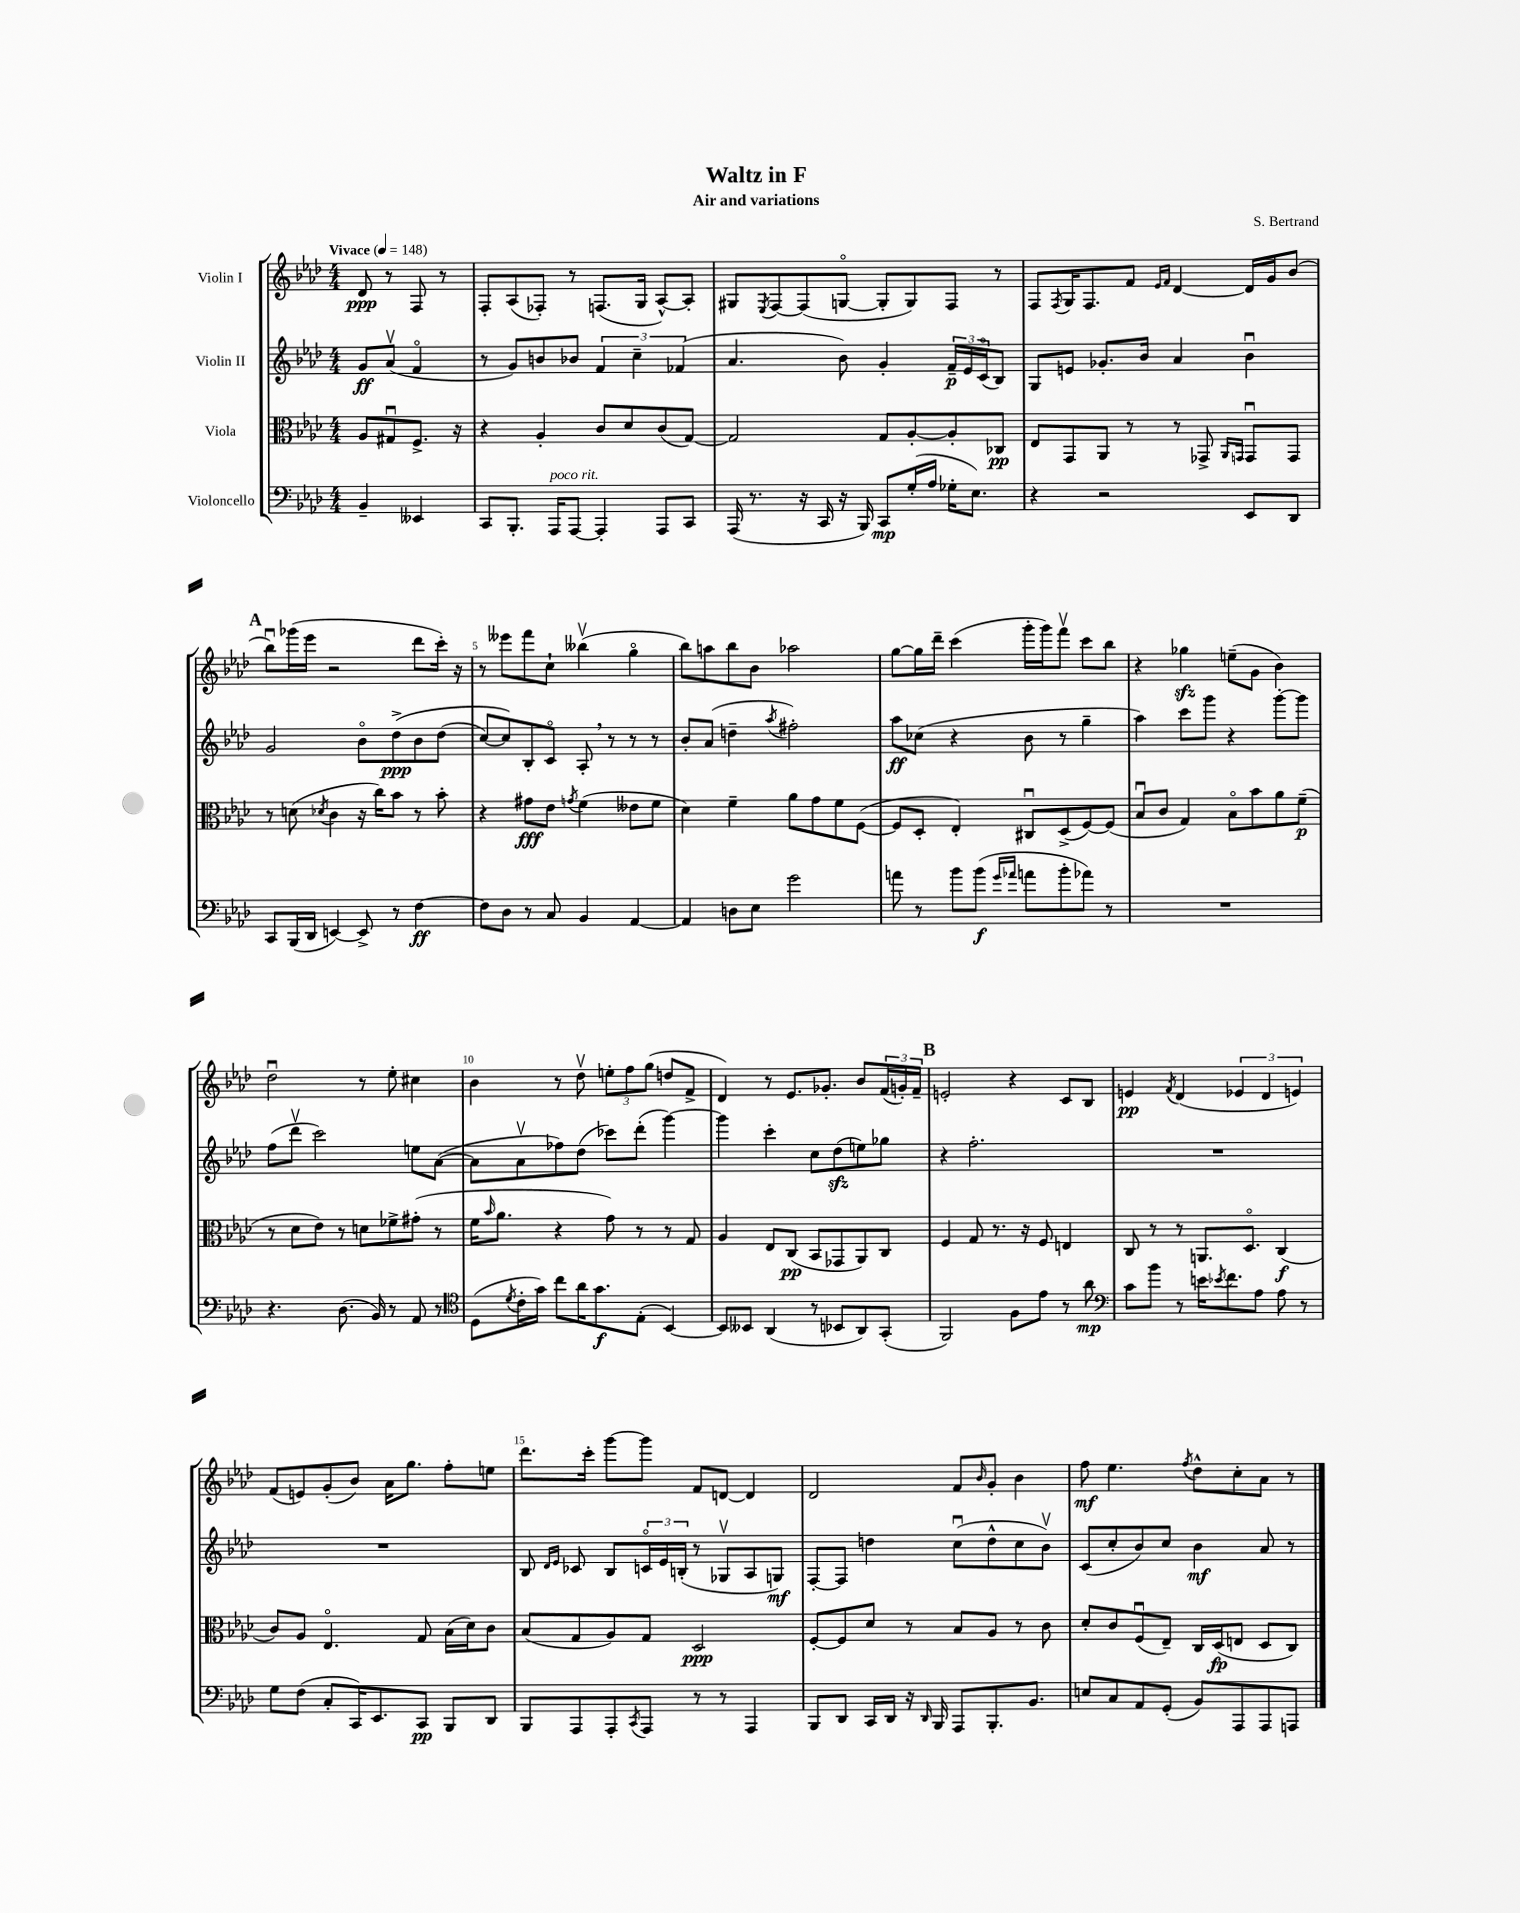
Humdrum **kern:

**kern	**kern	**kern	**kern
*staff4	*staff3	*staff2	*staff1
*clefF4	*clefC3	*clefG2	*clefG2
*k[b-e-a-d-]	*k[b-e-a-d-]	*k[b-e-a-d-]	*k[b-e-a-d-]
*M4/4	*M4/4	*M4/4	*M4/4
*MM148	*MM148	*MM148	*MM148
4BB-~	8A-	8g	8d-
.	8G#u	(8a-v	8r
4EE--	8.F^	4fo	8F
.	.	.	8r
.	16r	.	.
=	=	=	=
8CC	4r	8r	8F'
8.BBB-'	.	8g)	(8A-
.	4A-'	8b	8F-')
16AAA-	.	.	.
[8AAA-	.	8b-	8r
4AAA-']	8c	6f	(8.F
.	8d-	.	.
.	.	6cc~	.
.	.	.	16G
8AAA-	(8c	.	[8A-^^)
.	.	(6f-	.
8CC	[8G)	.	8A-']
=	=	=	=
(16AAA-	2G]	4.a-	8G#
8.r	.	.	.
.	.	.	8qE-
.	.	.	[8F
16r	.	.	(8F]
16CC	.	.	.
16r	.	8b-)	[8Go
16BBB-)	.	.	.
8CC	8G	4g'	8G']
(16G'	[8A-'	.	8G)
16A-	.	.	.
16G-'	8A-']	24f~	8F
.	.	24e-	.
8.E-)	.	.	.
.	.	(24co	.
.	8C-	8B-)	8r
=	=	=	=
4r	8E-	8G	8F
.	.	.	8qF
.	8GG	8e	16G
.	.	.	8.F
2r	8AA-	8.g-'	.
.	8r	.	8f
.	.	16b-	.
.	.	.	16qqe-
.	.	.	16qqf
.	8r	4a-	[4d-
.	8GG-^	.	.
.	16qqAA-	.	.
.	16qqGG	.	.
8EE-	8GGu	4b-u	16d-]
.	.	.	16g
8DD-	8GG	.	(8b-
=	=	=	=
8CC	8r	2g	8bb-u)
(16BBB-	(8d	.	(16ggg-
16DD-	.	.	16eee-
.	8qd-	.	.
[4EE)	4c	.	2r
8EE^]	16r	8b-o	.
.	16cc)	.	.
8r	8b-	&(8dd-^	.
[4F	8r	8b-	8ddd-
.	8b-'	(8dd-	16ccc')
.	.	.	16r
=	=	=	=
8F]	4r	[8cc)	8r
8D-	.	8cc]&)	8eee--
8r	8g#	8B-'	8fff
8C	8e-	8co	8cc`
.	8qg	.	.
4BB-	(4f	8A-'	(4bb--v
.	.	8r	.
[4AA-	8e--	8r	4ggo
.	8f	8r	.
=	=	=	=
4AA-]	4d-)	8b-'	8bb-)
.	.	(8a-	8aa
8D	4f~	4dd~	8bb-
8E-	.	.	8b-
.	.	8qaa-	.
2g	8a-	2ff#')	2aa-
.	8g	.	.
.	8f	.	.
.	([8F	.	.
=	=	=	=
8a	8F]	8aa-	[8gg
8r	8D-'	(8cc-	16gg]
.	.	.	16ddd-~
8b-	4E-')	4r	(4ccc
(8b-	.	.	.
16qqg	.	.	.
16qqa-	.	.	.
8a	8C#u	8b-	16ggg'
.	.	.	16ggg)
8b-'	(8D-^	8r	8fffv
8a-)	[8F)	4gg~	8ccc
8r	(8F]	.	8bb-
=	=	=	=
1r	8B-u	4aa-)	4r
.	8c	.	.
.	4G)	8ccc	4gg-
.	.	8ggg	.
.	8B-o	4r	(8ee~
.	8b-	.	8g
.	8a-	[8ggg'	4b-)
.	(8f~	8ggg]	.
=	=	=	=
4.r	8r	(8ff	2dd-u
.	8d-	8ddd-v	.
.	8e-)	2ccc)	.
(8.D-	8r	.	.
.	8d	.	8r
16BB-)	.	.	.
8r	8f-^	.	8ee-'
8AA-	(8g#'	8ee	4cc#
8r	8r	([8a-	.
=	=	=	=
*clefC4	*	*	*
(8D-	16f	8a-]	4b-
.	16qqb-	.	.
.	8.a-	.	.
8qd-	.	.	.
16c'	.	8a-v	.
16g)	.	.	.
8cc	4r	8ff-)	8r
16a-	.	(8dd-	8dd-v
8.g	.	.	.
.	8g)	8ccc-)	12ee'
.	.	.	12ff
(8E-'	8r	(8ddd-'	.
.	.	.	(12gg
[4BB-)	8r	[4ggg)	8dd
.	8G	.	8f^
=	=	=	=
8BB-]	4A-	4ggg]	4d-)
8BB--	.	.	.
(4AA-	8E-	4ccc'	8r
.	(8C	.	8.e-
8r	8BB-	8cc	.
.	.	.	8.g-'
8BB-	8GG-	(8dd-	.
8AA-)	8AA-)	8ee)	8b-
(8GG'	8C	8gg-	(24f
.	.	.	24g')
.	.	.	24f~
=	=	=	=
2FF)	4F	4r	2e'
.	8G	2.ff'	.
.	8.r	.	.
8F	.	.	4r
.	16r	.	.
8e-	8F	.	.
8r	4E	.	8c
8a-	.	.	8B-
=	=	=	=
*clefF4	*	*	*
8c	8C	1r	4e
8b-	8r	.	.
.	.	.	8qf
8r	8r	.	(4d-
16e	8.AA	.	.
8qe-	.	.	.
8.f	.	.	.
.	.	.	6e-
.	8.D-o	.	.
8A-	.	.	.
.	.	.	6d-
8A-	(4C	.	.
.	.	.	6e)
8r	.	.	.
=	=	=	=
8G	8c)	1r	(8f
(8F	8A-	.	8e)
8C'	4.E-o	.	(8g'
16CC)	.	.	8b-)
8.EE-	.	.	.
.	.	.	16a-
.	.	.	8.gg
8CC	8G	.	.
8BBB-	(16B-	.	8ff'
.	16d-)	.	.
8DD-	8c	.	8ee
=	=	=	=
8BBB-	(8B-	8B-	8.ddd-
.	.	16qqd-	.
.	.	16qqe-	.
8AAA-	8G	8c-	.
.	.	.	16ccc'
8AAA-'	8A-)	8B-	[8ggg
8qCC	.	.	.
8AAA-	8G	24co	8ggg]
.	.	24e-	.
.	.	(24B'	.
8r	2D-	8r	8f
8r	.	8G-v	[8d
4AAA-	.	8A-	4d]
.	.	8G)	.
=	=	=	=
8BBB-	[8F'	[8F'	2d-
8DD-	8F]	8F]	.
16CC	8d-	4dd	.
16DD-	.	.	.
16r	8r	.	.
16qqDD-	.	.	.
16BBB-	.	.	.
8AAA-	8B-	(8ccu	8f
.	.	.	16qqb-
8.BBB-'	8A-	8dd^^	8g'
.	8r	8cc	4b-
8.BB-	.	.	.
.	8c	8b-v)	.
=	=	=	=
8E	8d-'	(8c	8ff
8C	8c	8cc'	4.ee-
8AA-	(8Fu	8b-)	.
(8GG'	8E-~)	8cc	.
.	.	.	8qff
8BB-)	16C	4b-	8dd-^^
.	(16D-	.	.
8AAA-	8E	.	8cc'
8AAA-	8D-	8a-	8a-
8AAA	8C)	8r	8r
==	==	==	==
*-	*-	*-	*-
